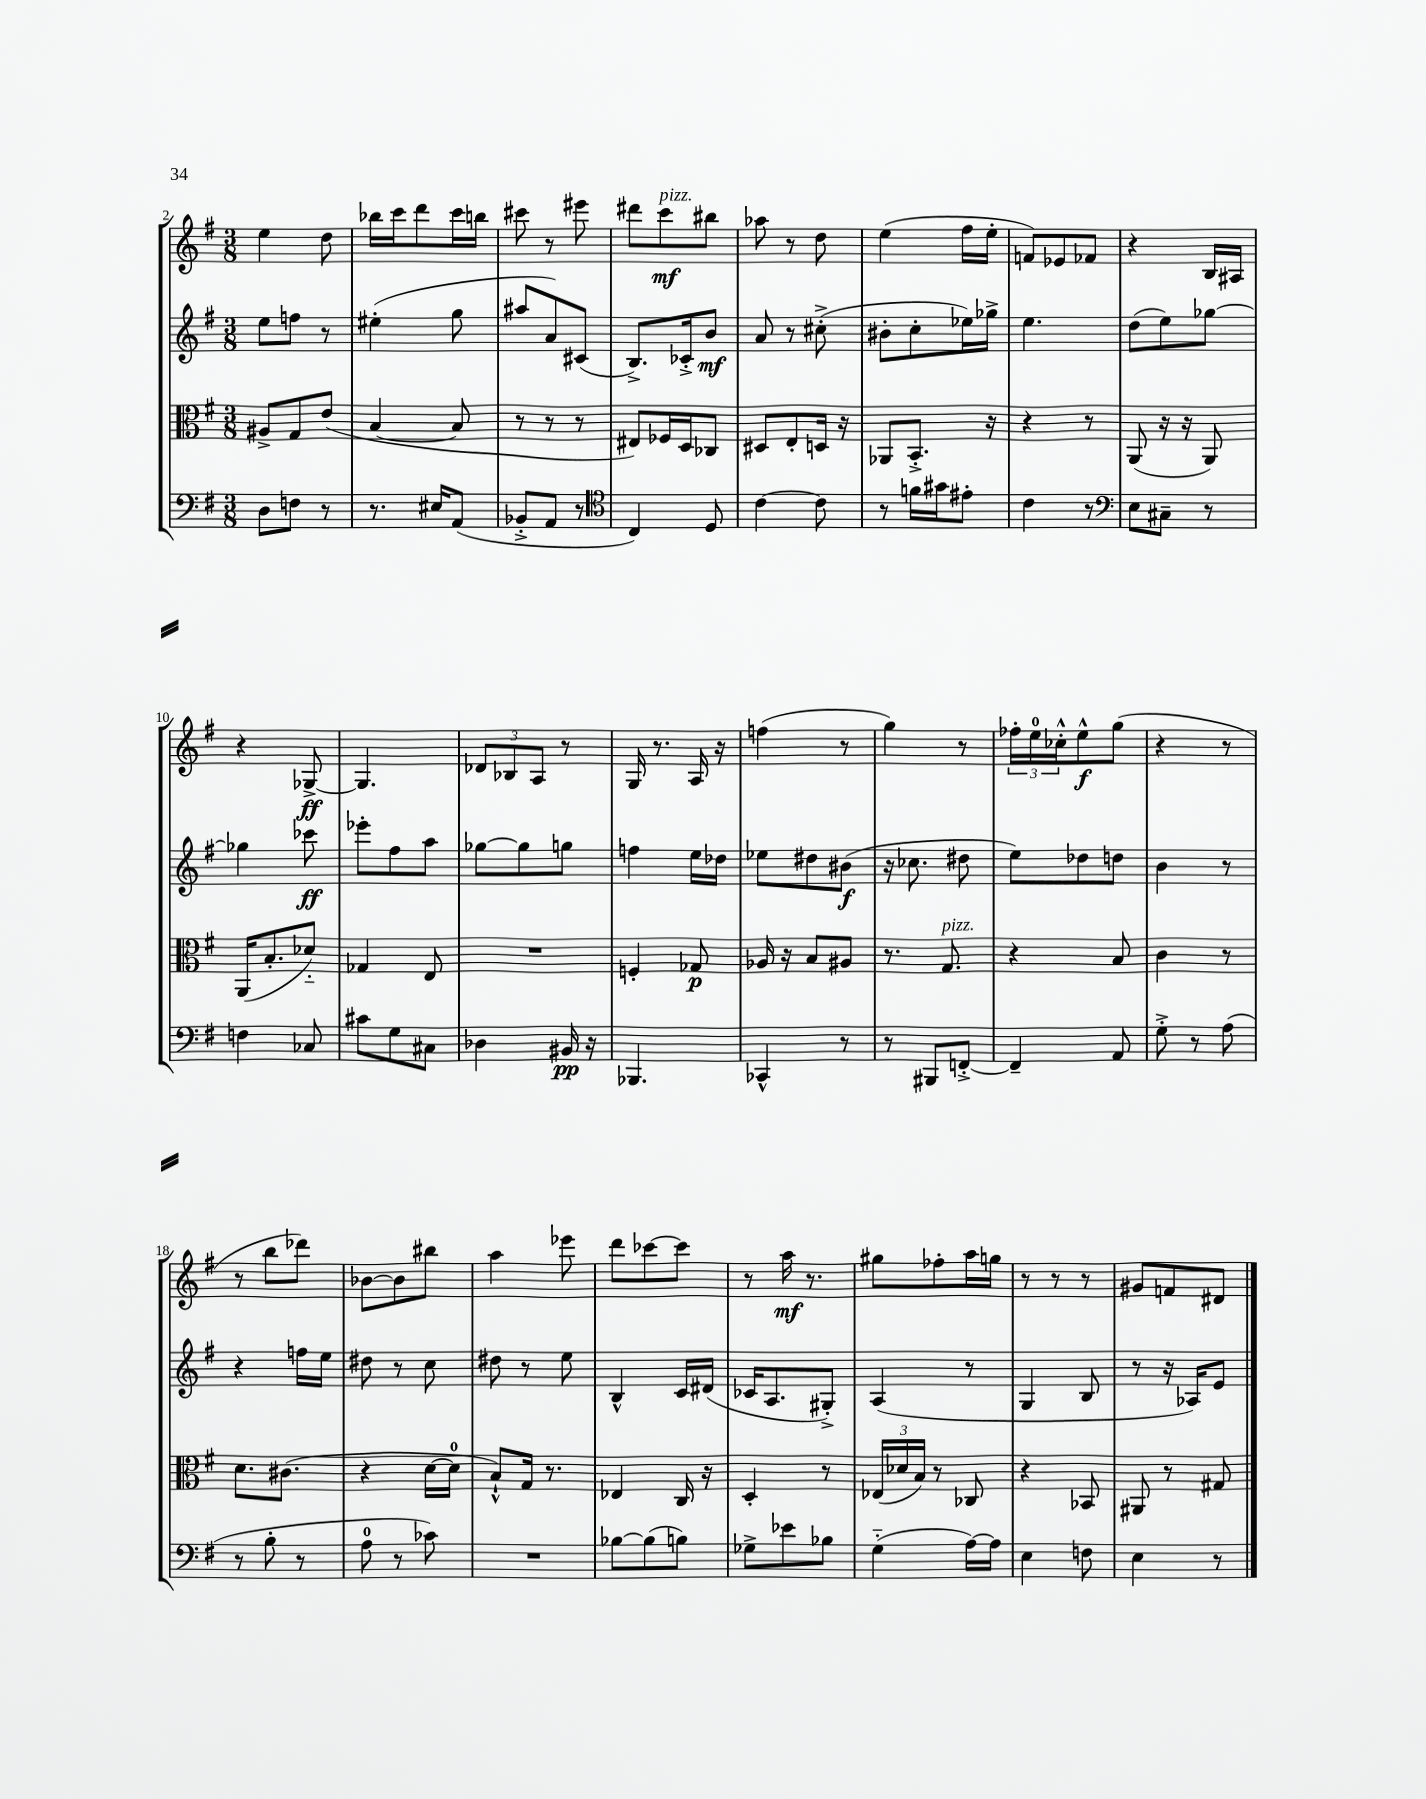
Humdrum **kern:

**kern	**kern	**kern	**kern
*staff4	*staff3	*staff2	*staff1
*clefF4	*clefC3	*clefG2	*clefG2
*k[f#]	*k[f#]	*k[f#]	*k[f#]
*M3/8	*M3/8	*M3/8	*M3/8
8D	8A#^	8ee	4ee
8F	8G	8ff	.
8r	(8e	8r	8dd
=	=	=	=
8.r	[4B	(4ee#'	16bb-
.	.	.	16ccc
.	.	.	8ddd
16E#	.	.	.
(8AA	8B]	8gg	16ccc
.	.	.	16bb
=	=	=	=
8BB-'^	8r	8aa#	8ccc#
8AA	8r	8a)	8r
8r	8r	(8c#	8eee#
=	=	=	=
*clefC4	*	*	*
4C)	8E#)	8.B^)	8ddd#
.	16F-	.	8ccc
.	16D	16c-'^	.
8D	8C-	8b	8bb#
=	=	=	=
[4c	8D#	8a	8aa-
.	8E'	8r	8r
8c]	16D	(8cc#'^	8dd
.	16r	.	.
=	=	=	=
8r	8AA-	8b#'	(4ee
16f	8.BB'^	8cc'	.
16g#	.	.	.
8e#'	.	16ee-)	16ff#
.	16r	16gg-^	16ee'
=	=	=	=
4c	4r	4.ee	8f)
.	.	.	8e-
8r	8r	.	8f-
=	=	=	=
*clefF4	*	*	*
8E	(8AA	(8dd	4r
8C#~	16r	8ee)	.
.	16r	.	.
8r	8AA)	[8gg-	16B
.	.	.	16A#
=	=	=	=
4F	(16AA	4gg-]	4r
.	8.B'	.	.
8C-	8d-'~)	8ccc-	[8G-^
=	=	=	=
8c#	4G-	8eee-'	4.G-]
8G	.	8ff#	.
8C#	8E	8aa	.
=	=	=	=
4D-	4.r	[8gg-	12d-
.	.	.	12B-
.	.	8gg-]	.
.	.	.	12A
16BB#	.	8gg	8r
16r	.	.	.
=	=	=	=
4.BBB-	4F'	4ff	16G
.	.	.	8.r
.	8G-	16ee	16A
.	.	16dd-	16r
=	=	=	=
4CC-^^	16A-	8ee-	(4ff
.	16r	.	.
.	8B	8dd#	.
8r	8A#	(8b#	8r
=	=	=	=
8r	8.r	16r	4gg)
.	.	8.cc-	.
8BBB#	.	.	.
.	8.G	.	.
[8FF'^	.	8dd#	8r
=	=	=	=
4FF~]	4r	8ee)	24ff-'
.	.	.	24ee
.	.	.	24cc-'^^
.	.	8dd-	8ee^^
8AA	8B	8dd	(8gg
=	=	=	=
8G'^	4c	4b	4r
8r	.	.	.
(8A	8r	8r	8r
=	=	=	=
8r	8.d	4r	8r
8B'	.	.	8bb
.	(8.c#	.	.
8r	.	16ff	8ddd-)
.	.	16ee	.
=	=	=	=
8A	4r	8dd#	[8b-
8r	.	8r	8b-]
8c-)	[16d	8cc	8bb#
.	16d]	.	.
=	=	=	=
4.r	8B`^^)	8dd#	4aa
.	16G	8r	.
.	8.r	.	.
.	.	8ee	8eee-
=	=	=	=
[8B-	4E-	4B^^	8ddd
(8B-]	.	.	[8ccc-
8B)	16C	16c	8ccc-]
.	16r	(16d#	.
=	=	=	=
8G-^	4D'	16c-	8r
.	.	8.A	.
8e-	.	.	16aa
.	.	.	8.r
8B-	8r	8G#'^)	.
=	=	=	=
(4G'~	(24E-	(4A	8gg#
.	24d-	.	.
.	24B)	.	.
.	8r	.	8ff-'
[16A)	8C-	8r	16aa
16A]	.	.	16gg
=	=	=	=
4E	4r	4G	8r
.	.	.	8r
8F	8BB-	8B	8r
=	=	=	=
4E	8AA#	8r	8g#
.	8r	16r	8f
.	.	16A-)	.
8r	8G#	8e	8d#
==	==	==	==
*-	*-	*-	*-
